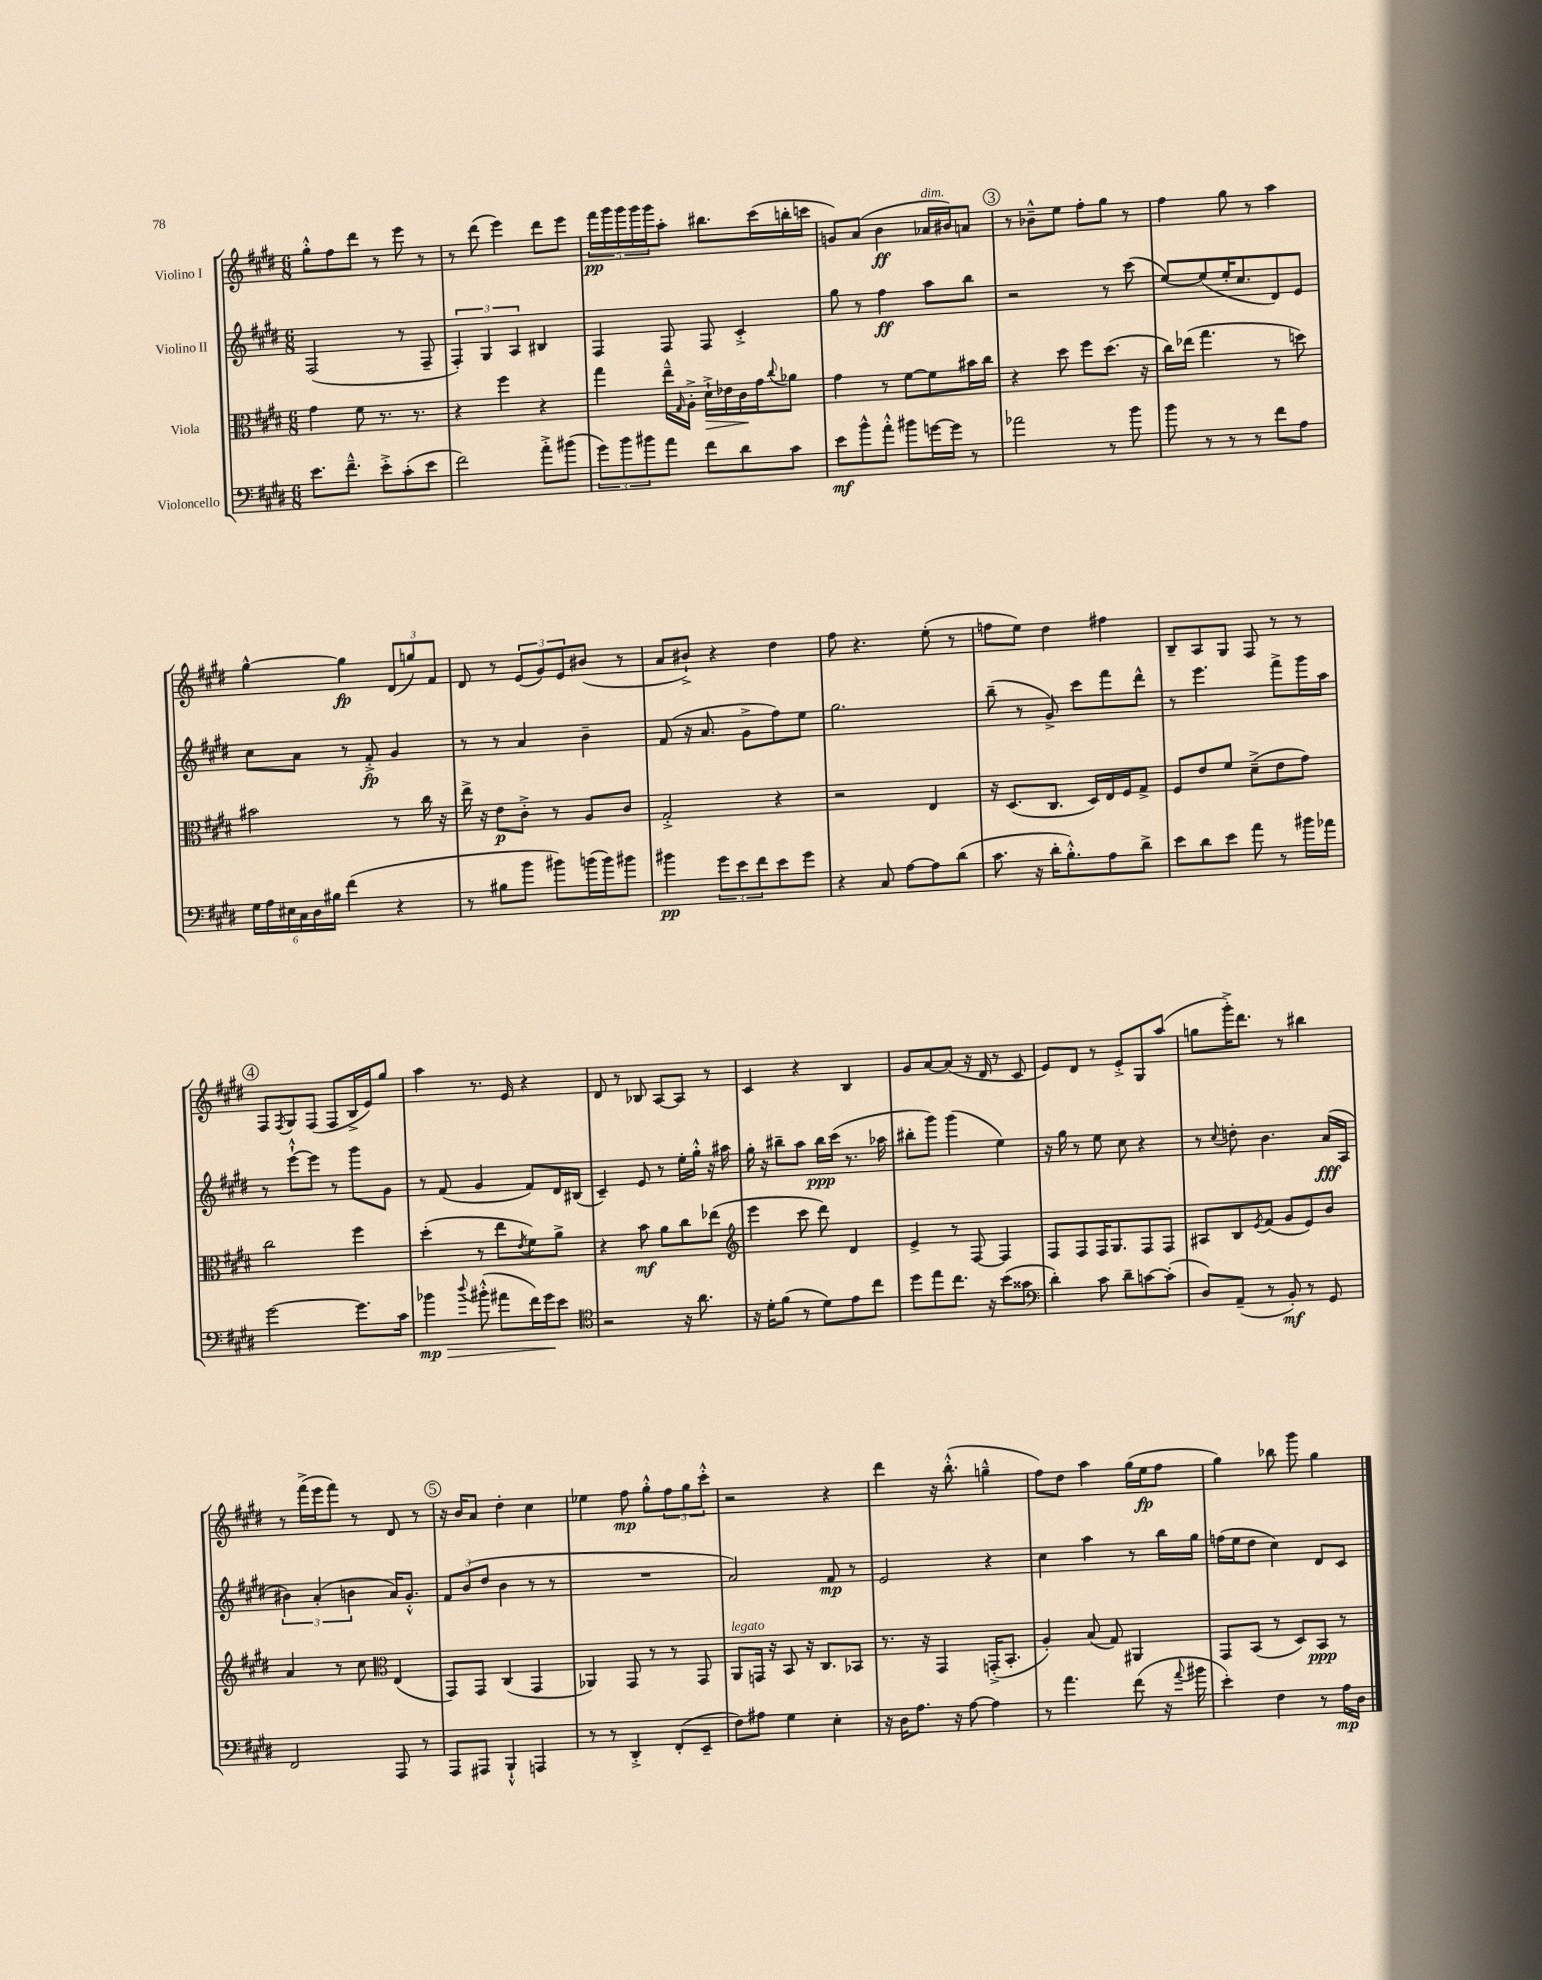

**kern	**kern	**kern	**kern
*staff4	*staff3	*staff2	*staff1
*clefF4	*clefC3	*clefG2	*clefG2
*k[f#c#g#d#]	*k[f#c#g#d#]	*k[f#c#g#d#]	*k[f#c#g#d#]
*M6/8	*M6/8	*M6/8	*M6/8
8.e\L	4g#\	(2F#/	8gg#'^^\L
.	.	.	8ff#\
8.f#~^^\J	.	.	.
.	8f#\	.	8ddd#\J
8e'^\L	8.r	.	8r
(8c#'\	.	8r	8eee\
.	8.r	.	.
8e\J	.	8F#~/	8r
=	=	=	=
2f#\)	4r	6F#'/)	8r
.	.	.	(8ddd#\
.	.	6G#/	.
.	4ff#\	.	4eee\)
.	.	6A/	.
8a'^\L	4r	4B#/	8ddd#\L
(8b#\J	.	.	8eee\J
=	=	=	=
12g#\L)	4gg#\	4F#/	20fff#\LL
.	.	.	20ggg#\
12b\	.	.	.
.	.	.	20ggg#\
.	.	.	20ggg#\
12b#\	.	.	.
.	.	.	20ggg#\J
8a\J	16ee~^^\LL	8F#/	8aa'\J
.	16qqG#/	.	.
.	16A'^\JJ	.	.
8f#\L	16d#`^\LL	8F#/	8.bb#\L
.	16e-\	.	.
8d#\	16c#\	4c#'^/	.
.	16g#\J	.	(16ccc#\L
.	8qqcc#/	.	.
8c#\J	8a-\J	.	16bb'\
.	.	.	16ccc\JJ
=	=	=	=
8e\L	4g#\	8gg#\	8g/L)
8b^^\	.	8r	(8a/J
8a'^^\J	8r	4ff#\	4b\
8b#\L	[8f#\L	.	.
[16g\L	8f#\]	8aa\L	16a-/LL
16g\]JJ	.	.	16b#/J)
8r	16b#\L	8bb\J	8a/J
.	16cc#\JJ	.	.
=	=	=	=
2a-\	4r	2r	8r
.	.	.	8b-~^^\L
.	8dd#\	.	8ee\J
.	8ff#\L	.	8ff#'\L
8r	(8.dd#\J	8r	8gg#\J
8b\	.	(8ccc#\	8r
.	16r	.	.
=	=	=	=
8b\	16cc#\LL)	[8ee/L)	4ff#\
.	(16ee-\JJ	.	.
8r	4.gg#\	(8ee/]	.
8r	.	16ee'/K	8gg#\
.	.	8.cc#/	.
8r	.	.	8r
8f#\L	8r	8d#/)	4aa\
8A\J	8dd\)	8e/J	.
=	=	=	=
24G#\LL	2b#\	8cc#\L	[4gg#^^\
24A\	.	.	.
24E#\	.	.	.
24C#\	.	8a\J	.
24D#\	.	.	.
24B#\JJ	.	.	.
(4f#\	.	8r	4gg#\]
.	.	8f#'^/	.
4r	8r	4g#/	(12d#/L
.	.	.	12gg/)
.	16cc#\	.	.
.	.	.	12f#/J
.	16r	.	.
=	=	=	=
8r	16ee^\	8r	8d#/
.	16r	.	.
8B#\L	8e\L	8r	8r
8b\J	8c#'^\J	4a/	(12e/L
.	.	.	12g#/)
8b#\L)	8r	.	.
.	.	.	12e/
(16b\L	8A/L	4b~\	(8b#/J
16b\J)	.	.	.
8b#\J	8c#/J	.	8r
=	=	=	=
4b#\	2G#'^/	(8f#/	8a/L
.	.	16r	8b#`^/J)
.	.	8.a/	.
12g#\L	.	.	4r
12e\	.	.	.
.	.	8g#^\L	.
12f#\	.	.	.
8e\	4r	8ff#\)	4dd#\
8g#\J	.	8ee\J	.
=	=	=	=
4r	2r	2.gg#\	8ff#\
.	.	.	4.r
8C#/	.	.	.
[8A\L	.	.	.
8A\]	4E/	.	(8ee'\
(8d#\J	.	.	8r
=	=	=	=
8.c#\	16r	(8bb~\	8ff\L
.	(8.D#/L	.	.
.	.	8r	8ee\J)
16r	.	.	.
16d#'\LK	8.C#/J	8g#^/)	4dd#\
8.B'^^\)	.	.	.
.	.	8ccc#\L	.
.	16D#/LL)	.	.
8A\	16E/	8fff#\	4ff#\
.	16F#/J	.	.
8d#^\J	8G#^/J	8ddd#^^\J	.
=	=	=	=
8e\L	8F#/L	8r	8B~/L
8d#\	8e/	4.eee\	8A/
8e\J	8f#/J	.	8G#/J
8a\	(8d#~^\L	.	8F#/
8r	8e\	8fff#^\L	8r
16b#\LL	8g#\J)	16ggg#\L	8r
16a-\JJ	.	16aa\JJ	.
=	=	=	=
[2g#\	2cc#\	8r	8F#/L
.	.	.	8qF#/
.	.	[8eee`^^\L	8G#/
.	.	8eee\]J	(8F#/J
.	.	8r	8F#/L
8.g#\]L	4ff#\	8ggg#\L	16B^/L
.	.	.	16e/J)
.	.	8g#\J	8gg#/J
16c#\Jk	.	.	.
=	=	=	=
4b-\	(4dd#'\	8r	4aa\
.	.	(8f#/	.
8qqdd#/	.	.	.
(8b#'^^\	8r	4g#/	8.r
8a#\L	8ee\L	.	.
.	.	.	16e/
.	8qe/	.	.
16f#\L)	8f#\)	8f#/L)	4r
16g#\J	.	.	.
8e\J	8a^\J	16d#/L	.
.	.	(16B#/JJ	.
=	=	=	=
*clefC4	*	*	*
2r	4r	4c#~/)	8d#/
.	.	.	8r
.	8b\	8e/	8B-/
.	8a\L	8r	[8A/L
16r	8cc#\	16ee'\LL	8A/]J
8.a\	.	16gg#'^^\JJ	.
.	(8ee-\J	16r	8r
.	.	16aa#\	.
=	=	=	=
*	*clefG2	*	*
16r	4eee\	16gg#'\	4c#/
16d#'\LK	.	16r	.
(8f#\J	.	8bb#~\L	.
8r	8ccc#\	8aa\J	4r
8d#\L)	8ddd#\)	16bb#\LL	.
.	.	(16ccc#\JJ	.
8e\	4d#/	8.r	4B/
8cc#\J	.	.	.
.	.	16aa-\	.
=	=	=	=
8dd#\L	4e^/	8bb#'\L	8g#/L
8ee\	.	8ggg#\J)	[8a/
8.cc#\J	8r	(4ggg#\	(8a/]J
.	[8F#/	.	16r
16r	.	.	16d#/
(8b\L	4F#/]	4ee\)	8r
8g##\J	.	.	8c#/
=	=	=	=
*clefF4	*	*	*
4d#'\)	8F#/L	16r	8e/L)
.	.	16gg#\	.
.	8F#/	8r	8d#/J
8c#\	16F#/K	8ee\	8r
.	8.G#/	.	.
8d#~\L	.	8cc#\	8e'^/L
[8c\	8F#/	4r	8G#/
(8c'\]J	8F#/J	.	(8aa/J
=	=	=	=
8D#/L)	8A#/L	8r	8gg\L
.	.	8qqcc#/	.
(8AA~/J	8B/	8dd'\	16ggg#'^\K)
.	.	.	8.ddd#\J
.	8qe/	.	.
8r	(8f#/J	4.b\	.
8BB'/)	8g#/L	.	8r
8r	8e/)	.	4bb#\
8GG#/	8b/J	(16a/LL	.
.	.	16A/JJ	.
=	=	=	=
2FF#/	4a/	6b#\)	8r
.	.	.	(16fff#^\LL
.	.	(6a'/	.
.	.	.	16eee\J
.	8r	.	8fff#\J)
.	.	6b\	.
.	8cc#\	.	8r
*	*clefC3	*	*
8AAA/	(4E/	16a/LK)	8d#/
.	.	8.g#'^^/J	.
8r	.	.	8r
=	=	=	=
8AAA/L	8GG#/L)	12f#/L	16r
.	.	.	16b/LK
.	.	(12b/	.
8AAA#/J	8GG#/J	.	8a/J
.	.	12dd#/J	.
4BBB`^^/	(4C#/	4b\	4dd#'\
4AAA/	4GG#/	8r	4cc#\
.	.	8r	.
=	=	=	=
8r	4AA-/)	2.r	4ee-\
8r	.	.	.
4DD#'^/	8GG#/	.	8ff#\
.	8r	.	8gg#'^^\L
(8FF#'/L	8r	.	12ff#\
.	.	.	12gg#\
8EE~/J	8GG#/	.	.
.	.	.	12ccc#'^^\J
=	=	=	=
8F#\L)	8AA/L	2a/)	2r
8A#\J	16GG/Jk	.	.
.	16r	.	.
4G#\	8BB/	.	.
.	16r	.	.
.	8.C#/L	.	.
4E'\	.	8f#/	4r
.	8BB-/J	8r	.
=	=	=	=
16r	8.r	2e/	4ddd#\
16D#\LK	.	.	.
8.A\J	.	.	.
.	16r	.	.
.	4GG#/	.	16r
16r	.	.	(8.bb'^^\
[8A\	.	.	.
4A\]	(16GG'^/LK	4r	4gg~^^\
.	8.BB'/J	.	.
=	=	=	=
8r	4A'/)	4cc#\	8ff#\L)
4.a\	.	.	8dd#\J
.	(8B/	4aa\	4aa\
.	8G#/)	.	.
(8f#\	4AA#/	8r	(16gg#\LL
.	.	.	16ee\J
16r	.	16bb\LL	8ff#\J
8qqa/	.	.	.
16b#\	.	16gg#\JJ	.
=	=	=	=
4e'\)	8GG#/L	(16ff\LL	4gg#\)
.	.	16ee\J	.
.	(8BB/J	8dd#\J	.
4F#\	8r	4cc#\)	8bb-\
.	8D#/L)	.	8ggg#\
8r	8BB/J	8d#/L	4gg#\
16A\LL	8r	8c#/J	.
16D#\JJ	.	.	.
==	==	==	==
*-	*-	*-	*-
